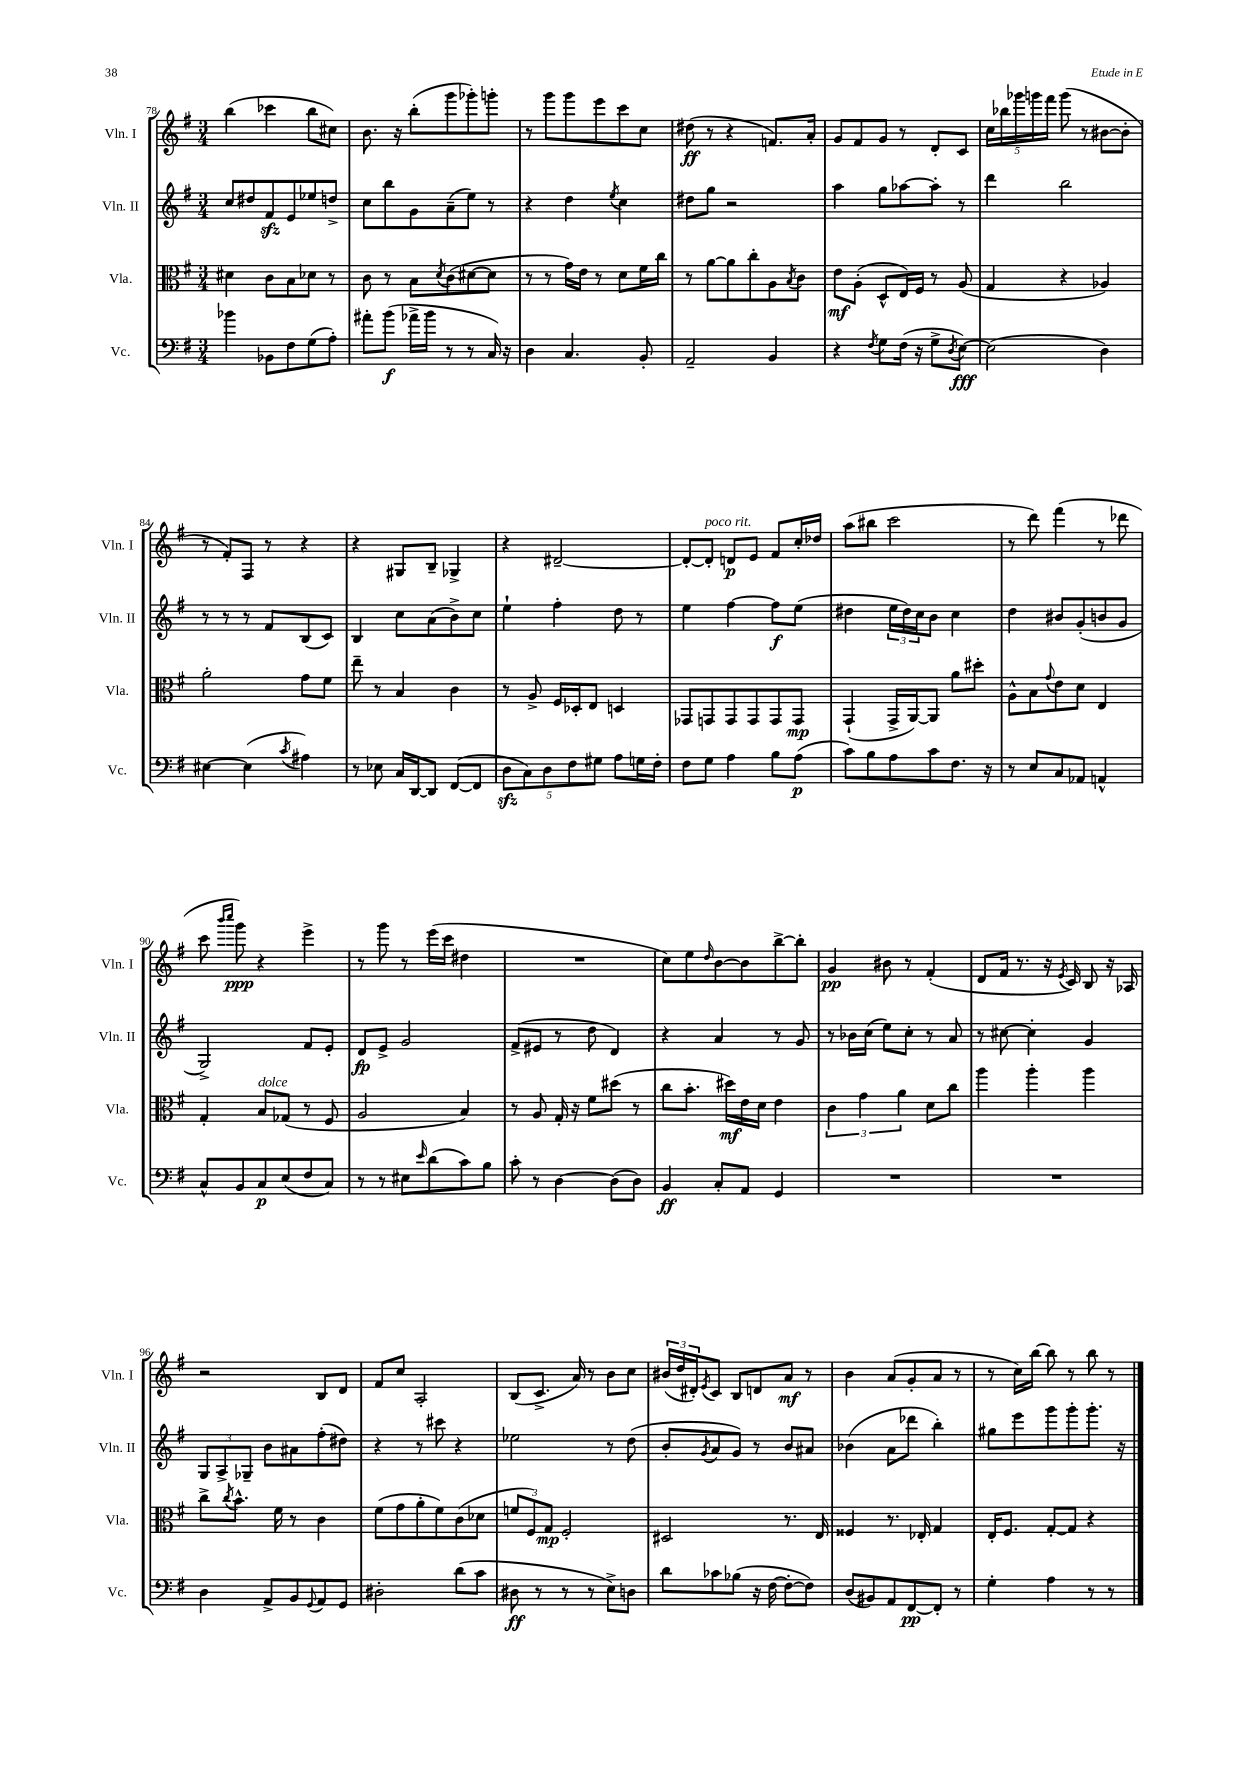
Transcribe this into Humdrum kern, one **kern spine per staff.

**kern	**kern	**kern	**kern
*staff4	*staff3	*staff2	*staff1
*clefF4	*clefC3	*clefG2	*clefG2
*k[f#]	*k[f#]	*k[f#]	*k[f#]
*M3/4	*M3/4	*M3/4	*M3/4
4b-\	4d#\	8cc/L	(4bb\
.	.	8dd#/	.
8BB-\L	8c\L	8f#/	4ccc-\
8F#\	8B\	8e/	.
(8G\	8d-\J	8ee-/	8bb\L
8A'\J)	8r	8dd^/J	8cc#\J)
=	=	=	=
8a#'\L	8c\	8cc\L	8.b\
(8b\J	8r	8bb\	.
.	.	.	16r
16a-^\LL	8B\L	8g\	(8bb'\L
16b\JJ	.	.	.
.	8qd/	.	.
8r	(8c\	(8a~\	8ggg\
8r	[8d#\	8ee\J)	8ggg-'\)
16C/)	8d#\]J	8r	8ggg'\J
16r	.	.	.
=	=	=	=
4D\	8r	4r	8r
.	8r	.	8ggg\L
4.C/	16g\LL)	4dd\	8ggg\
.	16e\JJ	.	.
.	8r	.	8eee\
.	.	8qee/	.
.	8d\L	4cc\	8ccc\
8BB'/	16f#\L	.	8cc\J
.	16cc\JJ	.	.
=	=	=	=
2AA~/	8r	8dd#\L	(8dd#\
.	[8a\L	8gg\J	8r
.	8a\]	2r	4r
.	8cc'\	.	.
4BB/	8A\	.	8.f/L)
.	8qB/	.	.
.	8c\J	.	.
.	.	.	16a'/Jk
=	=	=	=
4r	8e\L	4aa\	8g/L
.	(8A'\J	.	8f#/
8qF#/	.	.	.
8G\L	8D^^/L	8gg\L	8g/J
(16F#\Jk	16E/L)	[8aa-\	8r
16r	16F#/JJ	.	.
8G^\L	8r	8aa-'\]J	8d'/L
8qD/	.	.	.
[8E\J)	(8A/	8r	8c/J
=	=	=	=
(2E\]	4G/	4ddd\	20cc\LL
.	.	.	20bb-\
.	.	.	20ggg-\
.	.	.	20ggg\
.	.	.	20fff#\JJ
.	4r	2bb\	(8ggg\
.	.	.	8r
4D\)	4A-/)	.	[8b#\L
.	.	.	8b#'\]J
=	=	=	=
[4E#\	2a'\	8r	8r
.	.	8r	8f#'/L)
(4E#\]	.	8r	8F#/J
.	.	8f#/L	8r
8qc/	.	.	.
4A#\)	8g\L	(8B/	4r
.	8f#\J	8c/J)	.
=	=	=	=
8r	8ee~\	4B/	4r
8E-\	8r	.	.
16C/LL	4B/	8cc\L	8G#/L
[16DD/J	.	.	.
8DD/]J	.	(8a\	8B~/J
([8FF#/L	4c\	8b^\)	4G-^/
8FF#/]J	.	8cc\J	.
=	=	=	=
10D\L	8r	4ee`\	4r
10C\)	.	.	.
.	8A^/	.	.
10D\	.	.	.
.	16F#/LL	4ff#'\	[2d#~/
10F#\	.	.	.
.	16D-'/J	.	.
.	8E/J	.	.
10G#\J	.	.	.
8A\L	4D/	8dd\	.
16G\L	.	8r	.
16F#'\JJ	.	.	.
=	=	=	=
8F#\L	8GG-/L	4ee\	8d#'/_L
8G\J	8GG/	.	8d#'/]J
4A\	8GG/	[4ff#\	8d/L
.	8GG/	.	8e/J
8B\L	8GG/	8ff#\]L	8f#/L
(8A\J	8GG/J	(8ee\J	16cc'/L
.	.	.	16dd-/JJ
=	=	=	=
8c\L)	(4GG`/	4dd#\	(8aa\L
8B\	.	.	8bb#\J
8A\	16GG^/LL	24ee\LL	2ccc\
.	.	24dd#\)	.
.	[16AA/J)	.	.
.	.	24cc\J	.
8c\	8AA/]J	8b\J	.
8.F#\J	8a\L	4cc\	.
.	8dd#'\J	.	.
16r	.	.	.
=	=	=	=
8r	8A^^\L	4dd\	8r
8E/L	8B\	.	8ddd\)
.	8qqg/	.	.
8C/	8e\	8b#/L	(4fff#\
8AA-/J	8d\J	(8g'/	.
4AA^^/	4E/	8b/	8r
.	.	8g/J	8ddd-\
=	=	=	=
8C^^/L	4G'/	2G^/)	8ccc\
.	.	.	16qqbbb/LL
.	.	.	16qqcccc/JJ
8BB/	.	.	8ggg\)
8C/	8B/L	.	4r
(8E/	(8G-/J	.	.
8F#/	8r	8f#/L	4eee^\
8C/J)	8F#/	8e'/J	.
=	=	=	=
8r	2A/	8d/L	8r
8r	.	8e^/J	8ggg\
8E#\L	.	2g/	8r
16qqe/	.	.	.
(8d\	.	.	(16eee\LL
.	.	.	16ccc\JJ
8c\)	4B/)	.	4dd#\
8B\J	.	.	.
=	=	=	=
8c'\	8r	(8f#^/L	2.r
8r	8A/	8e#/J	.
[4D\	16G'/	8r	.
.	16r	.	.
.	8f#\L	8dd\	.
(8D\]L	(8dd#\J	4d/)	.
8D\J)	8r	.	.
=	=	=	=
4BB/	8cc\L	4r	8cc\L)
.	8.b'\J	.	8ee\
.	.	.	16qqdd/
8C'/L	.	4a/	[8b\
.	16dd#\LL)	.	.
8AA/J	16e\	.	8b\]
.	16d\JJ	.	.
4GG/	4e\	8r	[8bb^\
.	.	8g/	8bb'\]J
=	=	=	=
2.r	6c\	8r	4g/
.	.	16b-\LL	.
.	6g\	.	.
.	.	(16cc\JJ	.
.	.	8ee\L)	8b#\
.	6a\	.	.
.	.	8cc'\J	8r
.	8d\L	8r	(4f#'/
.	8cc\J	8a/	.
=	=	=	=
2.r	4aa\	8r	8d/L
.	.	[8cc#\	16f#/Jk
.	.	.	8.r
.	4aa'\	4cc#'\]	.
.	.	.	16r
.	.	.	8qe/
.	.	.	16c/)
.	4aa\	4g/	8B/
.	.	.	16r
.	.	.	16A-/
=	=	=	=
4D\	8cc^\L	12G/L	2r
.	.	12A^/	.
.	8qcc/	.	.
.	8.b^^\J	.	.
.	.	12G-~/J	.
8AA^/L	.	8b\L	.
.	16f#\	.	.
8BB/	8r	8a#\	.
8qqGG/	.	.	.
8AA/	4c\	(8ff#'\	8B/L
8GG/J	.	8dd#\J)	8d/J
=	=	=	=
2D#'\	(8f#\L	4r	8f#/L
.	8g\	.	8cc/J
.	8a'\	8r	2A'/
.	8f#\)	8ccc#\	.
(8d\L	(8c\	4r	.
8c\J	8d-\J	.	.
=	=	=	=
8D#\	12f/L	2ee-\	(8B/L
.	12F#/)	.	.
8r	.	.	8.c^/J
.	12G/J	.	.
8r	2F#'/	.	.
.	.	.	16a/)
8r	.	.	8r
8E^\L)	.	8r	8b\L
8D\J	.	(8dd\	8cc\J
=	=	=	=
8d\L	2D#/	8b'/L	(24b#/LL
.	.	.	24dd/
.	.	.	24d#'/J)
.	.	8qg/	8qe/
8c-\	.	8a/	8c/J
(8B-\J	.	8g/J)	8B/L
16r	.	8r	8d/
[16F#\	.	.	.
8F#'\_L	8.r	8b/L	8a/J
8F#\]J)	.	8a#/J	8r
.	16E/	.	.
=	=	=	=
(8D/L	4F##/	(4b-\	4b\
8BB#/)	.	.	.
8AA/	8.r	8a\L	(8a/L
[8FF#/	.	8ddd-\J	8g'/
.	16E-'/	.	.
8FF#'/]J	4G/	4bb'\)	8a/J
8r	.	.	8r
=	=	=	=
4G'\	16E'/LK	8gg#\L	8r
.	8.F#/J	.	.
.	.	8eee\	16cc\LL)
.	.	.	[16bb\JJ
4A\	[8G'/L	8ggg\	8bb\]
.	8G/]J	8ggg'\	8r
8r	4r	8.ggg'\J	8bb\
8r	.	.	8r
.	.	16r	.
==	==	==	==
*-	*-	*-	*-
